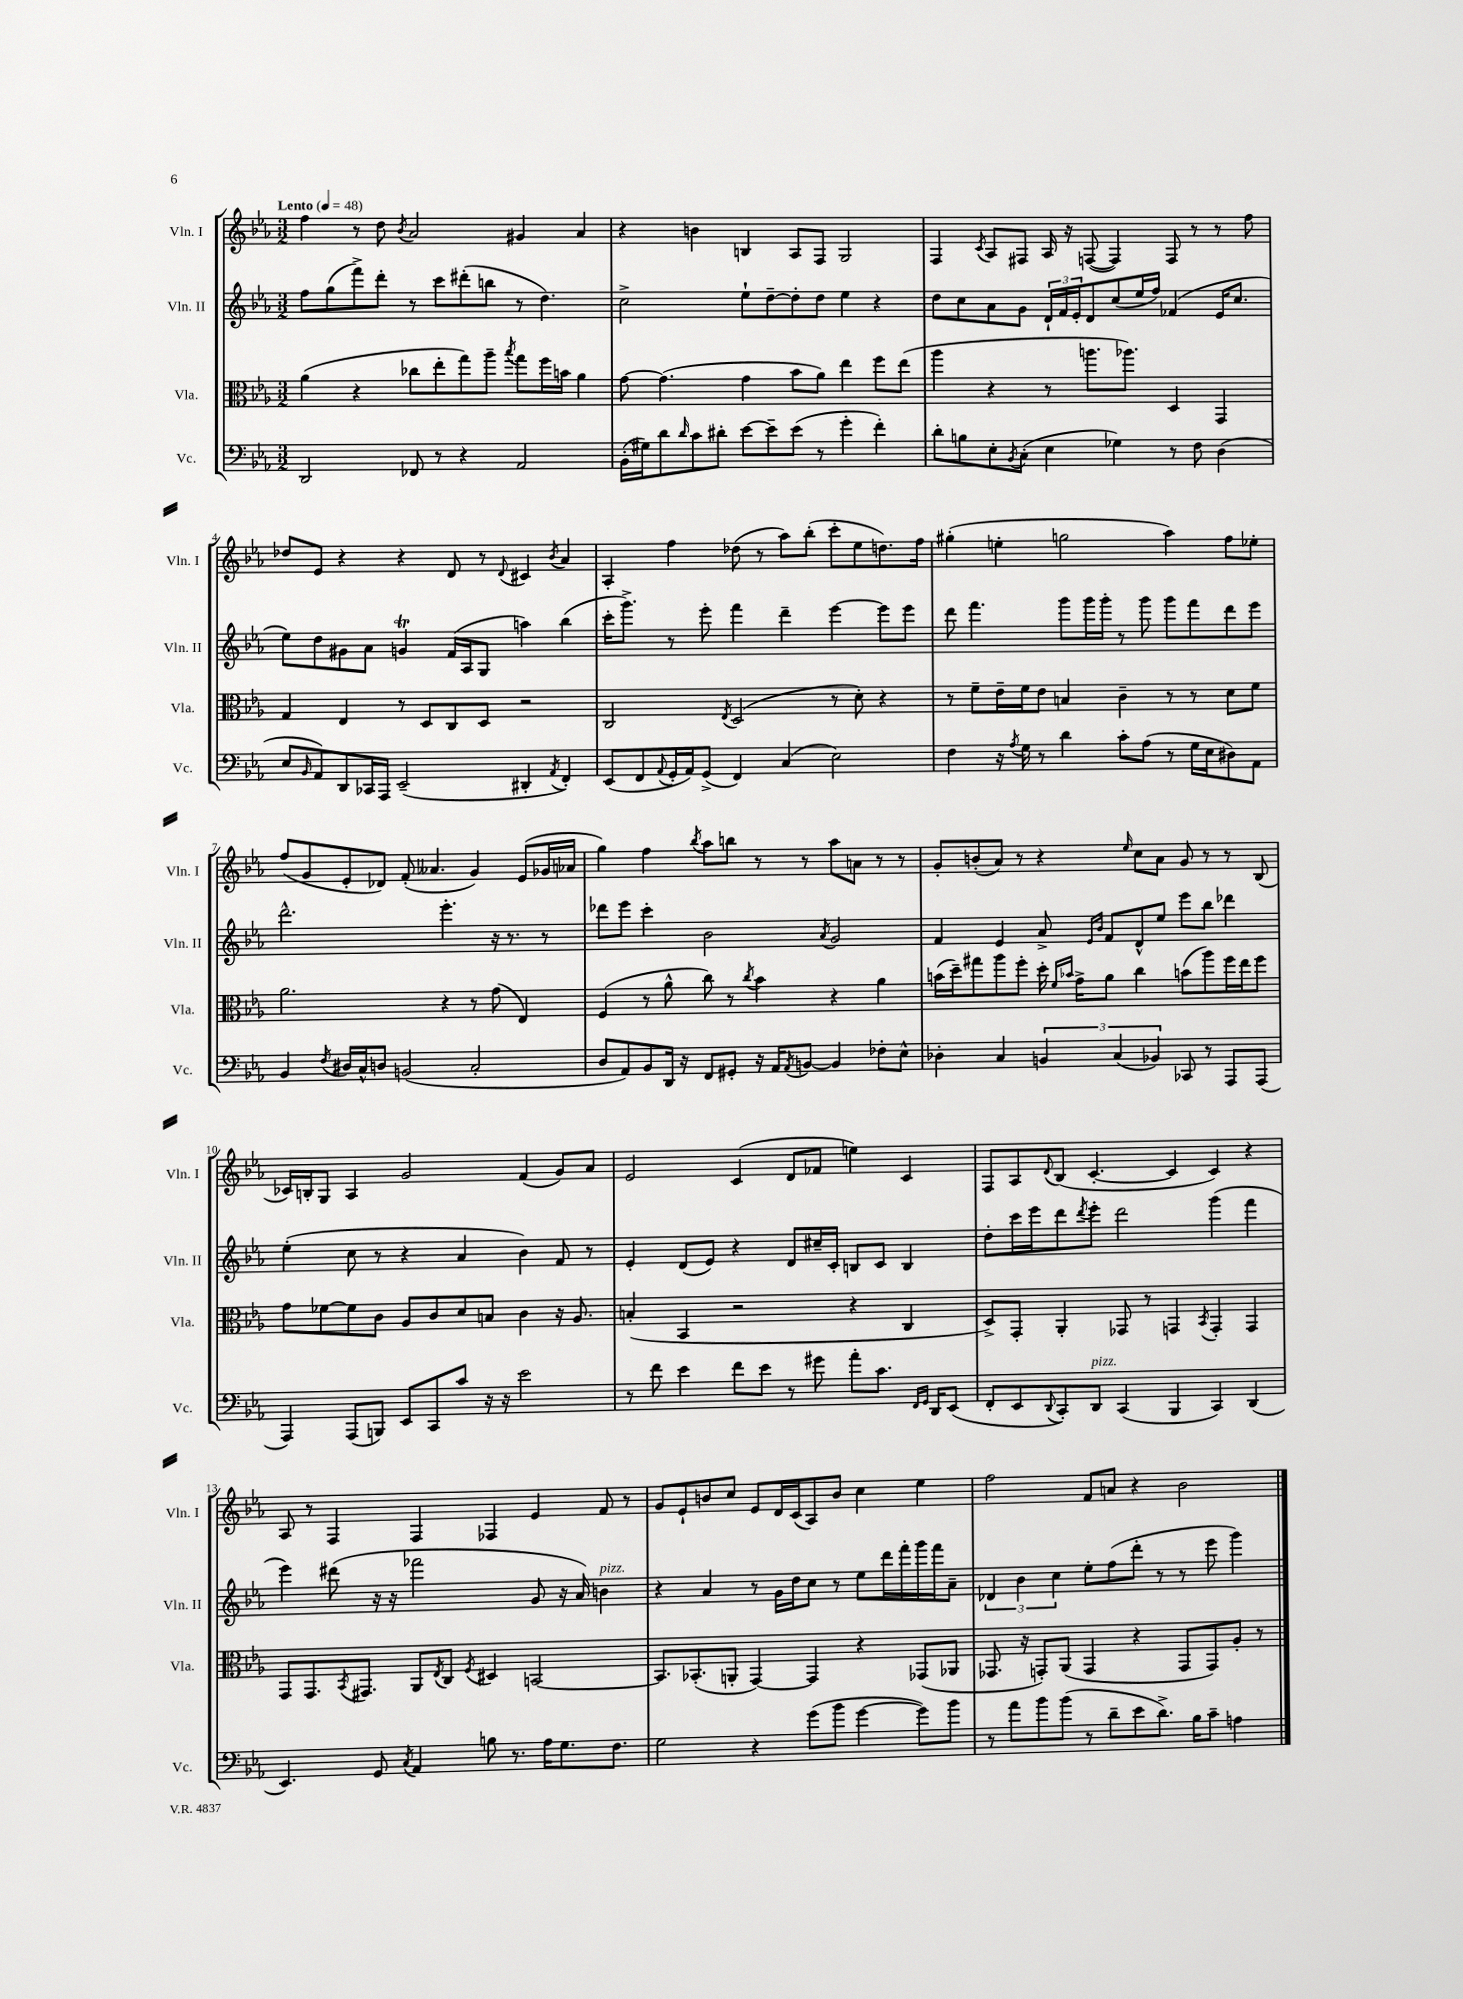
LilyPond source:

<<
\new StaffGroup <<
\new Staff = "s0" \with { instrumentName = "Vln. I" shortInstrumentName = "Vln. I" } {
    \clef treble \key ees \major \numericTimeSignature \time 3/2 \tempo "Lento" 4 = 48
    f''4 r8 d''8 \acciaccatura { bes'8 } aes'2 gis'4 aes'4 |
    r4 b'4 b4 aes8 f8 g2 |
    f4 \acciaccatura { c'8 } aes8 fis8 aes16 r16 f8~( f4) f8 r8 r8 f''8 |
    des''8 ees'8 r4 r4 d'8 r8 \appoggiatura { d'8 } cis'4 \acciaccatura { bes'8 } aes'4 |
    aes4-. f''4 des''8( r8 aes''8) bes''8-.( c'''8-. ees''8 d''8.) f''16 |
    gis''4-.( e''4-. g''2 aes''4) f''8 ees''8-. |
    f''8( g'8 ees'8-. des'8) f'8-.( aeses'4. g'4) ees'8( ges'16 aes'16 |
    g''4) f''4 \acciaccatura { bes''8 } aes''8 b''8 r8 r8 aes''8 a'8 r8 r8 |
    g'8-. b'8-.( aes'8) r8 r4 \grace { ees''16 } c''8 aes'8 g'8 r8 r8 bes8( |
    ces'16) b16-. g8 aes4 g'2 f'4( g'8) aes'8 |
    ees'2 c'4( d'8 fes'8 e''4) c'4 |
    f8 aes8 \appoggiatura { d'8 } bes8( c'4.~-. c'4 c'4) r4 |
    aes8 r8 f4 f4 fes4 ees'4 f'8 r8 |
    g'8 ees'8-! b'8 c''8 ees'8 d'16 c'16( aes8) b'8 c''4 ees''4 |
    f''2 f'8 a'8 r4 bes'2 \bar "|." |
}
\new Staff = "s1" \with { instrumentName = "Vln. II" shortInstrumentName = "Vln. II" } {
    \clef treble \key ees \major \numericTimeSignature \time 3/2
    f''8 g''8( f'''8->) d'''8-. r8 c'''8 dis'''8-.( b''8 r8 d''4.) |
    c''2-> ees''8-! d''8~-- d''8-. d''8 ees''4 r4 |
    d''8 c''8 aes'8 g'8 \tuplet 3/2 { d'16-! f'16 ees'16-. } d'8 c''8( ees''16 f''16) fes'4( ees'16 c''8. |
    ees''8) d''8 gis'8 aes'8 g'4\trill f'16( aes16 g8 a''4) bes''4( |
    c'''16-. g'''8.->) r8 ees'''8-. f'''4 d'''4-- ees'''4~ ees'''8 ees'''8 |
    d'''8 f'''4. g'''8 g'''16 g'''16-. r8 g'''8 g'''8 f'''8 d'''8 ees'''8 |
    d'''2.-^ ees'''4.-. r16 r8. r8 |
    des'''8 ees'''8 c'''4-. bes'2 \acciaccatura { aes'8 } g'2 |
    f'4 ees'4 aes'8-> \grace { ees'16 bes'16 } f'8 d'8-^ ees''8 ees'''8 bes''8 des'''4 |
    ees''4-.( c''8 r8 r4 aes'4 bes'4) f'8 r8 |
    ees'4-. d'8( ees'8) r4 d'8 cis''16-- c'16-. b8 c'8 b4 |
    d''8-. c'''16 ees'''16 d'''8 \acciaccatura { d'''8 } ees'''8-. d'''2 g'''4( f'''4 |
    ees'''4) dis'''8( r16 r16 fes'''2 g'8 r16 aes'16) b'4^\markup { \italic "pizz." } |
    r4 aes'4 r8 g'16 d''16 c''8 r8 ees''8 d'''16 f'''16-. g'''16 f'''16 aes'8-- |
    \tuplet 3/2 { des'4 bes'4 c''4 } ees''8-. f''8( d'''8-. r8 r8 ees'''8 g'''4) \bar "|." |
}
\new Staff = "s2" \with { instrumentName = "Vla." shortInstrumentName = "Vla." } {
    \clef alto \key ees \major \numericTimeSignature \time 3/2
    aes'4( r4 ces''8 ees''8-. g''8) aes''8-- \acciaccatura { bes''8 } g''8 f''16 b'16 aes'4 |
    g'8~ g'4.( g'4 bes'8 aes'8) ees''4 f''8 ees''8( |
    aes''4 r4 r8 a''8. aes''8.) d4 g,4 |
    g4 ees4 r8 d8 c8 d8 r2 |
    c2 \acciaccatura { ees8 } d2( r8 d'8-.) r4 |
    r8 f'8-- ees'16-- f'16 ees'8 b4 c'4-- r8 r8 d'8 f'8 |
    aes'2. r4 r8 g'8( ees4) |
    f4( r8 aes'8-^ c''8) r8 \acciaccatura { c''8 } bes'4 r4 aes'4 |
    b'16( d''16--) gis''8 aes''8 f''8-. d''16-. \grace { f'16 bes'16 } g'16-> aes'8 c''4 b'8( aes''8) f''16 ees''16 f''8 |
    g'8 fes'8~ fes'8 c'8 aes8 c'8 d'8 b8 c'4 r16 aes8. |
    b4-.( bes,4 r2 r4 c4 |
    d8->) g,8-. aes,4-. ges,8 r8 g,4 \acciaccatura { bes,8 } g,4-. g,4 |
    g,8 g,8. \acciaccatura { bes,8 } gis,8. aes,8 \acciaccatura { ees8 } c8 \acciaccatura { f8 } dis4 b,2~ |
    b,8. bes,8.-.( a,8-. g,4~) g,4 r4 ges,8( aes,8 |
    ges,8. r16 g,8-.) aes,8( g,4 r4 g,8 g,8) aes8-. r8 \bar "|." |
}
\new Staff = "s3" \with { instrumentName = "Vc." shortInstrumentName = "Vc." } {
    \clef bass \key ees \major \numericTimeSignature \time 3/2
    d,2 fes,8 r8 r4 aes,2 |
    bes,16-.( gis16) d'8 \grace { d'16 } c'8 dis'8-. ees'8~ ees'8-- ees'8( r8 g'4-. f'4-.) |
    d'8-. b8 ees8-. \acciaccatura { bes,8 } c8-.( ees4 ges4) r8 f8 d4( |
    ees8 \grace { bes,16 } aes,8) d,8 ces,16 aes,,16 ees,2--( dis,4-. \acciaccatura { aes,8 } f,4-.) |
    ees,8( f,8 \appoggiatura { aes,8 } g,16-. aes,16) g,8->( f,4) c4( ees2) |
    f4 r16 \acciaccatura { aes8 } g16 r8 d'4 c'8-. aes8( r8 g16 ees16 dis8) aes,8 |
    bes,4 \acciaccatura { f8 } dis16 c16-^ d8 b,2( c2-. |
    d8 aes,8) bes,8 d,16 r16 f,8 gis,8-. r16 aes,16 \acciaccatura { aes,8 } b,8~ b,4 fes8-. ees8-^ |
    des4-. c4 \tuplet 3/2 { b,4 c4( bes,4) } ces,8 r8 aes,,8 aes,,8( |
    aes,,4) aes,,8( b,,8) ees,8 c,8 c'8 r16 r16 ees'2 |
    r8 f'8 ees'4 f'8 ees'8 r8 gis'8 aes'8-. c'8. \grace { f,16 g,16 } d,16 ees,8( |
    f,8-. ees,8 \appoggiatura { d,8 } c,8-.) d,8^\markup { \italic "pizz." } c,4( bes,,4 c,4) d,4( |
    ees,4.) g,8 \acciaccatura { c8 } aes,4 b8 r8. aes16 g8. f8. |
    g2 r4 g'8( bes'8 g'4~ g'8) bes'8 |
    r8 aes'8 bes'8 bes'8( r8 d'8-- ees'8 d'8.->) bes16 c'8-- a4 \bar "|." |
}
>>
>>
